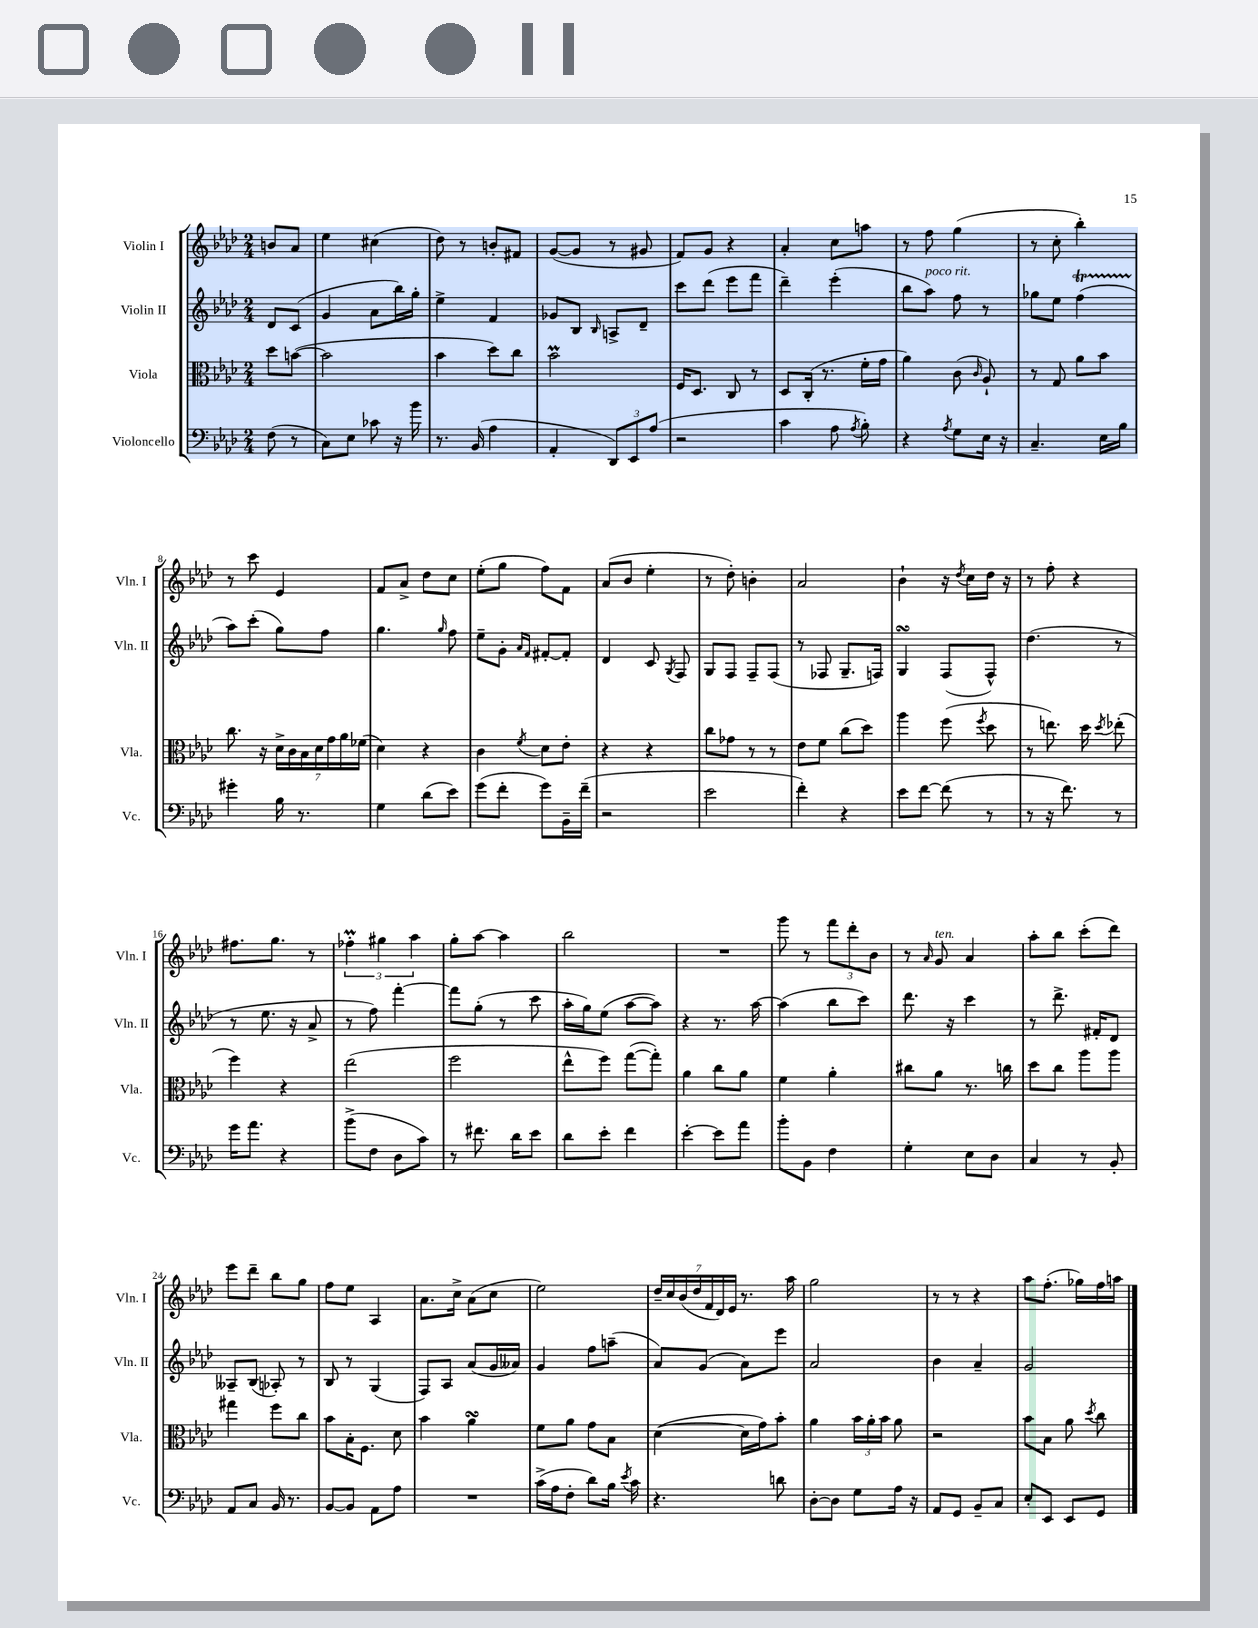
<<
\new StaffGroup <<
\new Staff = "s0" \with { instrumentName = "Violin I" shortInstrumentName = "Vln. I" } {
    \clef treble \key aes \major \numericTimeSignature \time 2/4 \partial 4
    \autoBeamOff b'8[ aes'8] |
    ees''4 cis''4( |
    des''8) r8 b'8[-. fis'8] |
    g'8[~( g'8] r8 gis'8 |
    f'8[) g'8] r4 |
    aes'4-. c''8[ a''8] |
    r8 f''8 g''4( |
    r8 c''8-. bes''4-.) |
    r8 c'''8 ees'4 |
    f'8[ aes'8]-> des''8[ c''8] |
    ees''8[-.( g''8] f''8[) f'8] |
    aes'8[( bes'8] ees''4-. |
    r8 des''8-.) b'4-. |
    aes'2 |
    bes'4-! r16 \acciaccatura { des''8 } c''16[ des''16] r16 |
    r8 f''8-. r4 |
    fis''8.[ g''8.] r8 |
    \tuplet 3/2 { fes''4-.\prall gis''4 aes''4 } |
    g''8[-. aes''8]~ aes''4 |
    bes''2 |
    R2 |
    g'''8 r8 \tuplet 3/2 { f'''8[ des'''8-. bes'8] } |
    r8 \grace { aes'16 } g'8^\markup { \italic "ten." } aes'4 |
    aes''8[-. bes''8] c'''8[-.( des'''8]) |
    ees'''8[ des'''8]-- bes''8[ g''8] |
    f''8[ ees''8] aes4 |
    aes'8.[ c''16]-> aes'8[( c''8] |
    ees''2) |
    \tuplet 7/4 { des''16[-- c''16 bes'16( des''16 f'16 des'16) ees'16] } r8. aes''16 |
    g''2 |
    r8 r8 r4 |
    aes''8[ f''8.]-.( ges''16[) f''16 a''16] \bar "|." |
}
\new Staff = "s1" \with { instrumentName = "Violin II" shortInstrumentName = "Vln. II" } {
    \clef treble \key aes \major \numericTimeSignature \time 2/4 \partial 4
    \autoBeamOff des'8[ c'8]( |
    g'4 aes'8[ bes''16) g''16]-. |
    ees''4-> f'4 |
    ges'8[ bes8] \grace { bes16 } a8[-> des'8]-- |
    c'''8[ des'''8]( ees'''8[ f'''8] |
    des'''4--) ees'''4-.( |
    bes''8[ aes''8]^\markup { \italic "poco rit." }) f''8 r8 |
    ges''8[ ees''8] f''4\startTrillSpan( |
    aes''8[\stopTrillSpan) c'''8]-.( g''8[) f''8] |
    g''4. \grace { g''16 } f''8 |
    ees''8[-- g'8]-. \grace { aes'16[ f'16] } fis'8[~-. fis'8]-. |
    des'4 c'8 \acciaccatura { g8 } f8 |
    g8[ f8] f8[-- f8]( |
    r8 fes8 g8.[-- f16]) |
    g4\turn f8[( f8]-^) |
    des''4.( r8 |
    r8 ees''8. r16 aes'8-> |
    r8 f''8) f'''4~-. |
    f'''8[ g''8]-.( r8 c'''8 |
    aes''16[-. g''16) ees''8]( aes''8[~ aes''8]) |
    r4 r8. aes''16~ |
    aes''4( bes''8[ c'''8]) |
    des'''8. r16 c'''4 |
    r8 des'''8.-> fis'16[-. des'8] |
    aeses8[-- bes8]( aes8-.) r8 |
    bes8 r8 g4( |
    f8[) aes8] aes'8[( g'16 aeses'16]) |
    g'4 f''8[ a''8]--( |
    aes'8[) g'8]( aes'8[) ees'''8] |
    aes'2 |
    bes'4 aes'4-- |
    g'2 \bar "|." |
}
\new Staff = "s2" \with { instrumentName = "Viola" shortInstrumentName = "Vla." } {
    \clef alto \key aes \major \numericTimeSignature \time 2/4 \partial 4
    \autoBeamOff des''8[ b'8]~( |
    b'2 |
    bes'4 des''8[) c''8] |
    bes'2\prall |
    f16[ des8.] c8 r8 |
    des8[ c16]-.( r8. f'16[-. g'16] |
    aes'4) c'8( \grace { c'16 } aes8-!) |
    r8 g8 aes'8[ bes'8] |
    c''8. r16 \tuplet 7/4 { des'16[-> c'16 bes16 des'16 g'16 aes'16 fes'16]( } |
    des'4) r4 |
    c'4 \acciaccatura { f'8 } des'8[ ees'8]-. |
    r4 r4 |
    c''8[ ges'8] r8 r8 |
    ees'8[ f'8] c''8[( des''8]) |
    aes''4 f''8( \acciaccatura { f''8 } des''8 |
    r8 e''8.) des''16 \acciaccatura { des''8 } ees''8-.( |
    f''4) r4 |
    ees''2( |
    f''2 |
    ees''8[-^ f''8]) g''8[~( g''8]-.) |
    aes'4 c''8[ aes'8] |
    f'4 aes'4-. |
    cis''8[ aes'8] r8. c''16 |
    des''8[ c''8] aes''8[ aes''8] |
    gis''4 f''8[ c''8] |
    bes'8[ bes16-. f8.] des'8 |
    bes'4 aes'4\turn |
    f'8[ aes'8] g'8[ bes8] |
    des'4~( des'16[ g'16) bes'8]-. |
    aes'4 \tuplet 3/2 { bes'16[ aes'16-. bes'16] } aes'8 |
    r2 |
    bes'8[ bes8] aes'8 \acciaccatura { des''8 } c''8 \bar "|." |
}
\new Staff = "s3" \with { instrumentName = "Violoncello" shortInstrumentName = "Vc." } {
    \clef bass \key aes \major \numericTimeSignature \time 2/4 \partial 4
    \autoBeamOff f8( r8 |
    c8[) ees8] ces'8 r16 bes'16 |
    r8. bes,16( aes4 |
    aes,4-. \tuplet 3/2 { des,8[) ees,8 aes8]( } |
    r2 |
    c'4 aes8 \acciaccatura { aes8 } bes8-.) |
    r4 \acciaccatura { aes8 } g8[ ees16] r16 |
    c4.-- ees16[ bes16] |
    gis'4-. bes16 r8. |
    g4 des'8[( ees'8]) |
    g'8[( f'8]-. g'8[) bes,16-- f'16]--( |
    r2 |
    ees'2 |
    f'4-.) r4 |
    ees'8[ f'8]~ f'8( r8 |
    r8 r16 f'8.) r8 |
    g'16[ aes'8.] r4 |
    bes'8[->( f8] des8[ c'8]) |
    r8 fis'8. des'16[ ees'8] |
    des'8[ ees'8]-. f'4 |
    ees'4~-. ees'8[ aes'8] |
    bes'8[-. bes,8] f4 |
    g4-. ees8[ des8] |
    c4 r8 bes,8-. |
    aes,8[ c8] bes,16 r8. |
    bes,8[~ bes,8] aes,8[ aes8] |
    R2 |
    c'16[->( aes16 f8]-. des'8[) bes16] \acciaccatura { ees'8 } c'16 |
    r4. d'8 |
    des8[~-. des8] g8[ aes16] r16 |
    aes,8[ g,8] bes,8[-- c8] |
    ees8[-. ees,8] ees,8[ g,8] \bar "|." |
}
>>
>>
